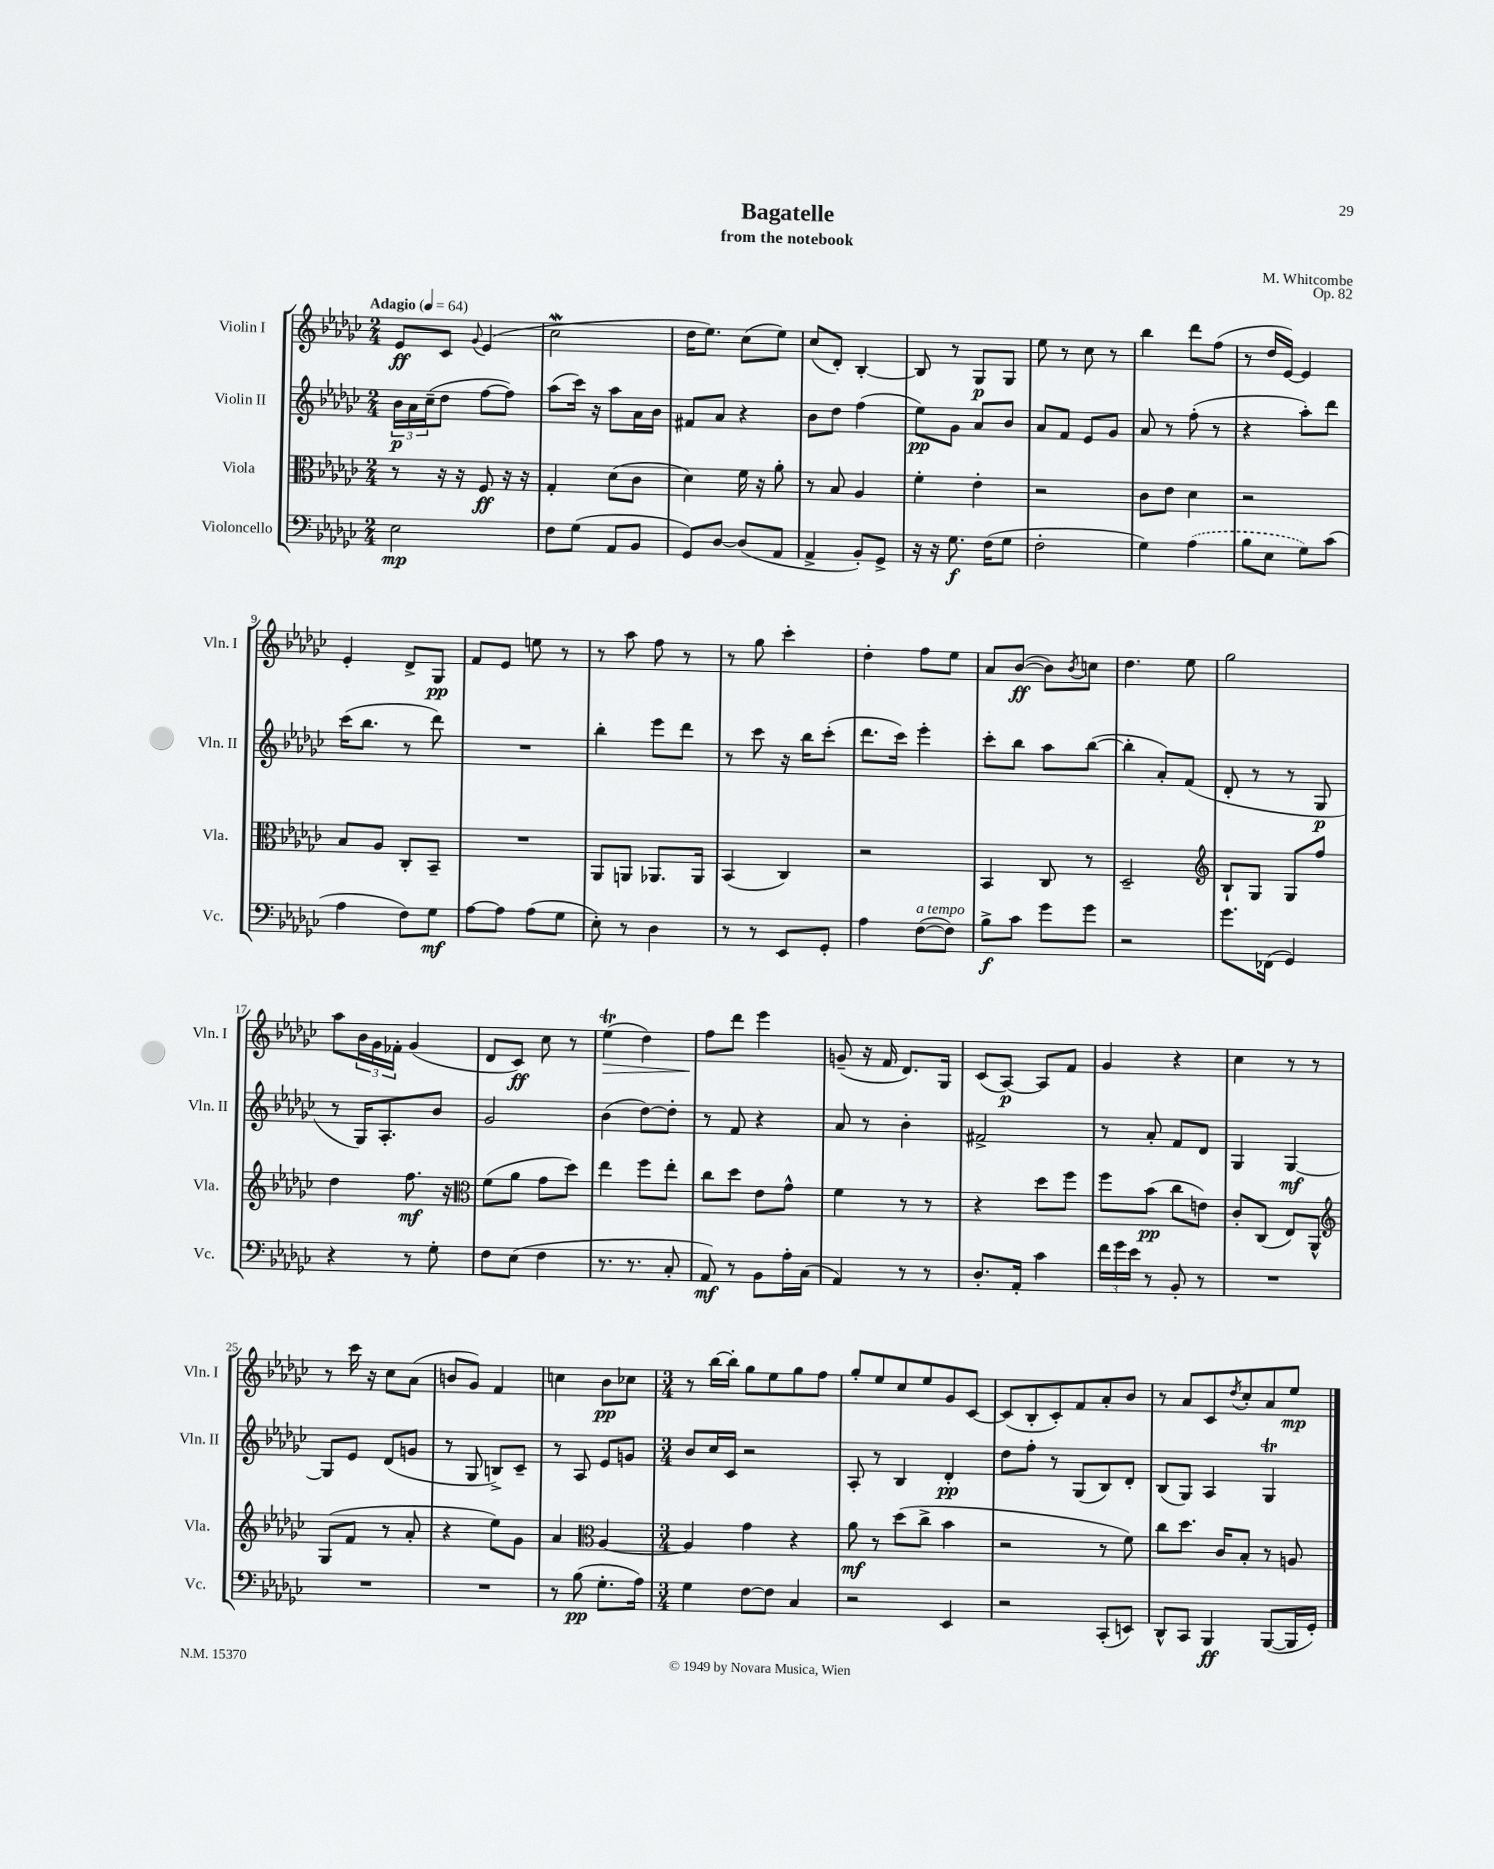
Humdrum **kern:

**kern	**dynam	**kern	**dynam	**kern	**dynam	**kern	**dynam
*part4	*part4	*part3	*part3	*part2	*part2	*part1	*part1
*staff4	*staff4	*staff3	*staff3	*staff2	*staff2	*staff1	*staff1
*I"Violoncello	*	*I"Viola	*	*I"Violin II	*	*I"Violin I	*
*I'Vc.	*	*I'Vla.	*	*I'Vln. II	*	*I'Vln. I	*
*clefF4	*	*clefC3	*	*clefG2	*	*clefG2	*
*k[b-e-a-d-g-c-]	*	*k[b-e-a-d-g-c-]	*	*k[b-e-a-d-g-c-]	*	*k[b-e-a-d-g-c-]	*
*M2/4	*	*M2/4	*	*M2/4	*	*M2/4	*
*MM64	*	*MM64	*	*MM64	*	*MM64	*
=1	=1	=1	=1	=1	=1	=1	=1
!	!	!	!	!	!	!LO:TX:a:B:t=Adagio	!
2E-\	mp	8r	.	24b-\LL	p	8e-/L	ff
.	.	.	.	24a-\	.	.	.
.	.	.	.	(24cc-~\J	.	.	.
.	.	16r	.	8dd-\J	.	8c-/J	.
.	.	16r	.	.	.	.	.
.	.	.	.	.	.	8qqg-/	.
.	.	8F/	ff	[8ff\L	.	(4e-/	.
.	.	16r	.	8ff\J])	.	.	.
.	.	16r	.	.	.	.	.
=2	=2	=2	=2	=2	=2	=2	=2
8F\L	.	4G-'/	.	(8aa-\L	.	2cc-w\	.
(8G-\J	.	.	.	16ccc-\Jk)	.	.	.
.	.	.	.	16r	.	.	.
8AA-/L	.	(8d-\L	.	8aa-\L	.	.	.
8BB-/J	.	8c-\J	.	16a-\L	.	.	.
.	.	.	.	16b-\JJ	.	.	.
=3	=3	=3	=3	=3	=3	=3	=3
8GG-/L)	.	4d-\)	.	8f#X/L	.	16dd-\KL	.
.	.	.	.	.	.	8.ee-\J)	.
[8D-/J	.	.	.	8a-/J	.	.	.
(8D-/L]	.	16f\	.	4r	.	(8cc-\L	.
.	.	16r	.	.	.	.	.
8AA-/J	.	8a-'\	.	.	.	8ee-\J)	.
=4	=4	=4	=4	=4	=4	=4	=4
4AA-^/	.	8r	.	8b-\L	.	(8cc-/L	.
.	.	8B-/	.	8dd-\J	.	8d-'/J)	.
8BB-'/L)	.	4A-/	.	(4ff\	.	[4B-'/	.
8GG-^/J	.	.	.	.	.	.	.
=5	=5	=5	=5	=5	=5	=5	=5
16r	.	4f'\	.	8ee-\L)	pp	8B-/]	.
16r	.	.	.	.	.	.	.
8.G-\	f	.	.	8g-\J	.	8r	.
.	.	4e-'\	.	8a-/L	.	8G-/L	p
(16F\KL	.	.	.	.	.	.	.
8G-\J	.	.	.	8b-/J	.	8G-/J	.
=6	=6	=6	=6	=6	=6	=6	=6
2F'\	.	2r	.	8a-/L	.	8ee-\	.
.	.	.	.	8f/J	.	8r	.
.	.	.	.	8e-/L	.	8cc-\	.
.	.	.	.	8g-/J	.	8r	.
=7	=7	=7	=7	=7	=7	=7	=7
4G-\)	.	8c-\L	.	8a-/	.	4bb-\	.
.	.	8e-\J	.	8r	.	.	.
(4A-\	.	4d-\	.	(8ff'\	.	8ddd-\L	.
.	.	.	.	8r	.	(8ff\J	.
=8	=8	=8	=8	=8	=8	=8	=8
8B-\L	.	2r	.	4r	.	8r	.
8E-\J	.	.	.	.	.	16dd-/LL	.
.	.	.	.	.	.	[16e-/JJ)	.
8G-\L)	.	.	.	8aa-'\L)	.	4e-/]	.
(8c-\J	.	.	.	8ddd-\J	.	.	.
!!LO:LB:g=z
=9	=9	=9	=9	=9	=9	=9	=9
4A-\	.	8B-/L	.	(16ccc-\KL	.	4e-'/	.
.	.	.	.	8.bb-\J	.	.	.
.	.	8A-/J	.	.	.	.	.
8F\L)	.	8C-'/L	.	8r	.	8d-^/L	.
8G-\J	mf	8BB-~/J	.	8ddd-\)	.	8G-/J	pp
=10	=10	=10	=10	=10	=10	=10	=10
[8A-\L	.	2r	.	2r	.	8f/L	.
8A-\J]	.	.	.	.	.	8e-/J	.
(8A-\L	.	.	.	.	.	8een\	.
8G-\J	.	.	.	.	.	8r	.
=11	=11	=11	=11	=11	=11	=11	=11
8E-'\)	.	8AA-/L	.	4bb-'\	.	8r	.
8r	.	8AAn/J	.	.	.	8aa-\	.
4D-\	.	8.AA-X/L	.	8eee-\L	.	8ff\	.
.	.	.	.	8ddd-\J	.	8r	.
.	.	16AA-/Jk	.	.	.	.	.
=12	=12	=12	=12	=12	=12	=12	=12
8r	.	(4BB-/	.	8r	.	8r	.
8r	.	.	.	8ccc-\	.	8gg-\	.
8EE-/L	.	4C-/)	.	16r	.	4ccc-'\	.
.	.	.	.	16bb-\KL	.	.	.
8GG-'/J	.	.	.	(8ccc-'\J	.	.	.
=13	=13	=13	=13	=13	=13	=13	=13
4A-\	.	2r	.	8.ddd-\L	.	4dd-'\	.
.	.	.	.	16ccc-\Jk)	.	.	.
!LO:TX:a:i:t=a tempo	!	!	!	!	!	!	!
([8F\L	.	.	.	4eee-'\	.	8ff\L	.
8F\J])	.	.	.	.	.	8ee-\J	.
=14	=14	=14	=14	=14	=14	=14	=14
8B-^\L	f	4BB-/	.	8ccc-'\L	.	8a-/L	.
8c-\J	.	.	.	8bb-\J	.	([8b-/J	ff
8g-\L	.	8C-/	.	8aa-\L	.	8b-\L])	.
.	.	.	.	.	.	8qb-/	.
8g-\J	.	8r	.	([8bb-\J	.	8ccn\J	.
=15	=15	=15	=15	=15	=15	=15	=15
2r	.	2D-~/	.	4bb-'\]	.	4.dd-\	.
.	.	.	.	8a-'/L)	.	.	.
.	.	.	.	(8f/J	.	8ee-\	.
=16	=16	=16	=16	=16	=16	=16	=16
*	*	*clefG2	*	*	*	*	*
8.g-\L	.	8B-`/L	.	8d-'/	.	2gg-\	.
.	.	8G-/J	.	8r	.	.	.
(16FF-X\Jk	.	.	.	.	.	.	.
4GG-/)	.	8G-/L	.	8r	.	.	.
.	.	8ff/J	.	8G-/	p	.	.
!!LO:LB:g=z
=17	=17	=17	=17	=17	=17	=17	=17
4r	.	4dd-\	.	8r	.	8aa-\L	.
.	.	.	.	16G-/KL)	.	24b-\L	.
.	.	.	.	.	.	24g-\	.
.	.	.	.	8.A-'/	.	.	.
.	.	.	.	.	.	24f-X'\JJ	.
8r	.	8.ff\	mf	.	.	(4g-/	.
8G-'\	.	.	.	8b-/J	.	.	.
.	.	16r	.	.	.	.	.
=18	=18	=18	=18	=18	=18	=18	=18
*	*	*clefC3	*	*	*	*	*
8F\L	.	(8f\L	.	2g-/	.	8d-/L	.
(8E-\J	.	8a-\J	.	.	.	8c-/J)	ff
4F\	.	8g-\L	.	.	.	8cc-\	.
.	.	8dd-\J)	.	.	.	8r	.
=19	=19	=19	=19	=19	=19	=19	=19
!	!	!	!	!	!	!	!LO:HP:b
8.r	.	4ee-\	.	(4b-\	.	(4ee-T\	>
8.r	.	.	.	.	.	.	.
.	.	8ff\L	.	[8dd-\L)	.	4dd-\)	.
8C-'/	.	8ee-'\J	.	8dd-'\J]	.	.	.
=20	=20	=20	=20	=20	=20	=20	=20
8AA-/)	mf	8cc-\L	.	8r	.	8ff\L	.
8r	.	8dd-\J	.	8f/	.	8ddd-\J	]
8BB-\L	.	8e-\L	.	4r	.	4eee-\	.
16A-'\L	.	8g-^^\J	.	.	.	.	.
(16C-\JJ	.	.	.	.	.	.	.
=21	=21	=21	=21	=21	=21	=21	=21
4AA-/)	.	4f\	.	8a-/	.	(8gn~/	.
.	.	.	.	8r	.	16r	.
.	.	.	.	.	.	16f/	.
8r	.	8r	.	4b-'\	.	8.d-/L)	.
8r	.	8r	.	.	.	.	.
.	.	.	.	.	.	16G-/Jk	.
=22	=22	=22	=22	=22	=22	=22	=22
8.D-'/L	.	4r	.	2f#X^/	.	(8c-/L	.
.	.	.	.	.	.	[8A-/J)	p
16AA-'/Jk	.	.	.	.	.	.	.
4c-\	.	8dd-\L	.	.	.	8A-/L]	.
.	.	8ff\J	.	.	.	8f/J	.
=23	=23	=23	=23	=23	=23	=23	=23
24f\LL	.	8ff\L	.	8r	.	4g-/	.
24g-\	.	.	.	.	.	.	.
24e-\JJ	.	.	.	.	.	.	.
8r	.	(8b-\J	pp	8a-'/	.	.	.
8BB-'/	.	8cc-\L	.	8f/L	.	4r	.
8r	.	8en\J)	.	8d-/J	.	.	.
=24	=24	=24	=24	=24	=24	=24	=24
2r	.	8c-'/L	.	4G-/	.	4cc-\	.
.	.	(8C-/J	.	.	.	.	.
.	.	8E-/L)	.	[4G-/	mf	8r	.
.	.	8AA-^^/J	.	.	.	8r	.
!!LO:LB:g=z
=25	=25	=25	=25	=25	=25	=25	=25
*	*	*clefG2	*	*	*	*	*
2r	.	(8G-/L	.	8G-/L]	.	8r	.
.	.	8f/J	.	8e-/J	.	16ccc-\	.
.	.	.	.	.	.	16r	.
.	.	8r	.	(8d-/L	.	8cc-\L	.
.	.	8a-'/	.	8gn/J	.	(8a-\J	.
=26	=26	=26	=26	=26	=26	=26	=26
2r	.	4r	.	8r	.	8bn/L	.
.	.	.	.	8G-/	.	8g-/J)	.
.	.	8ee-\L)	.	8Bn^/L)	.	4f/	.
.	.	8g-\J	.	8c-~/J	.	.	.
=27	=27	=27	=27	=27	=27	=27	=27
8r	.	4a-/	.	8r	.	4ccn\	.
(8B-\	pp	.	.	8A-/	.	.	.
*	*	*clefC3	*	*	*	*	*
8.G-'\L	.	[4A-/	.	8e-/L	.	8b-\L	pp
.	.	.	.	8gn/J	.	8cc-X\J	.
16A-\Jk)	.	.	.	.	.	.	.
=28	=28	=28	=28	=28	=28	=28	=28
*M3/4	*	*M3/4	*	*M3/4	*	*M3/4	*
4G-\	.	4A-/]	.	8b-/L	.	8r	.
.	.	.	.	16cc-/L	.	[16bb-\LL	.
.	.	.	.	16c-/JJ	.	16bb-'\JJ]	.
[8F\L	.	4g-\	.	2r	.	8gg-\L	.
8F\J]	.	.	.	.	.	8ee-\	.
4C-/	.	4r	.	.	.	8gg-\	.
.	.	.	.	.	.	8ff\J	.
=29	=29	=29	=29	=29	=29	=29	=29
2r	.	8a-\	mf	8A-'/	.	8gg-'/L	.
.	.	8r	.	8r	.	8ee-/	.
.	.	(8dd-\L	.	4B-/	.	8cc-/	.
.	.	8cc-^\J	.	.	.	8ee-/	.
4EE-/	.	4b-\	.	4d-'/	pp	8g-/	.
.	.	.	.	.	.	[8c-/J	.
=30	=30	=30	=30	=30	=30	=30	=30
2r	.	2r	.	8dd-\L	.	(8c-/L]	.
.	.	.	.	8ff'\J	.	8B-'/	.
.	.	.	.	8r	.	8c-'/)	.
.	.	.	.	(8G-/L	.	8f/	.
(8CC-'/L	.	8r	.	8B-/)	.	8a-'/	.
8EEn/J)	.	8f\)	.	8d-'/J	.	8b-/J	.
=31	=31	=31	=31	=31	=31	=31	=31
8DD-^^/L	.	8cc-\L	.	(8B-/L	.	8r	.
8CC-/J	.	8.dd-\J	.	8G-/J)	.	8a-/L	.
4BBB-/	ff	.	.	4A-/	.	8c-/	.
.	.	16c-/KL	.	.	.	.	.
.	.	.	.	.	.	8qdd-/	.
.	.	8B-'/J	.	.	.	8cc-'/	.
([8BBB-/L	.	8r	.	4G-T/	.	8a-/	.
16BBB-/L]	.	8An/	.	.	.	8ee-/J	mp
16GG-'/JJ)	.	.	.	.	.	.	.
==	==	==	==	==	==	==	==
*-	*-	*-	*-	*-	*-	*-	*-
